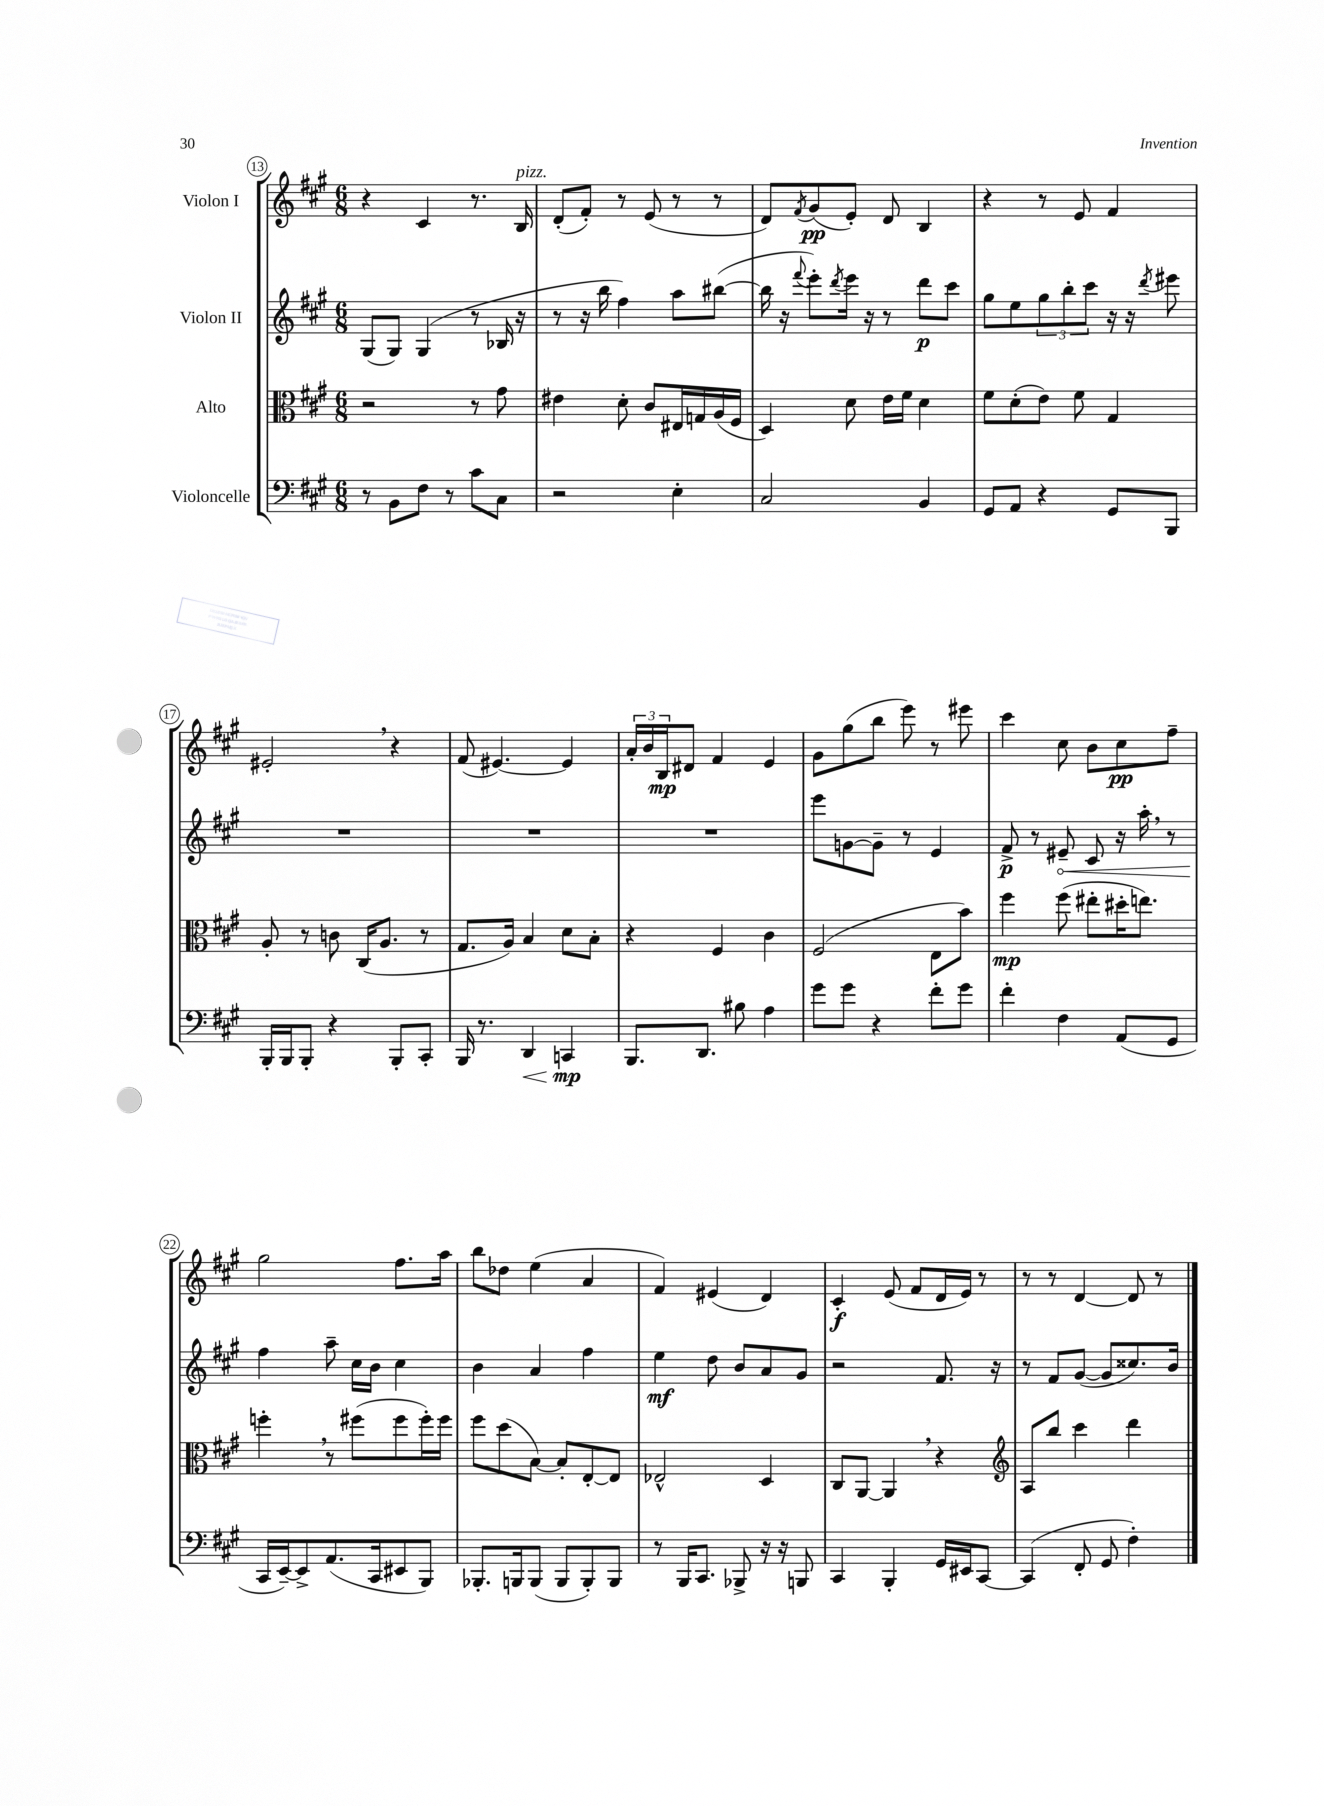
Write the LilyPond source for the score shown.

<<
\new StaffGroup <<
\new Staff = "s0" \with { instrumentName = "Violon I" } {
    \clef treble \key a \major \numericTimeSignature \time 6/8
    r4 cis'4 r8. b16^\markup { \italic "pizz." } |
    d'8-.( fis'8-.) r8 e'8( r8 r8 |
    d'8) \acciaccatura { fis'8 } gis'8\pp( e'8-.) d'8 b4 |
    r4 r8 e'8 fis'4 |
    eis'2-. \breathe r4 |
    fis'8( eis'4.~) eis'4 |
    \tuplet 3/2 { a'16-. b'16 b16\mp } dis'8 fis'4 e'4 |
    gis'8 gis''8( b''8 e'''8) r8 eis'''8 |
    cis'''4 cis''8 b'8 cis''8\pp fis''8-- |
    gis''2 fis''8. a''16 |
    b''8 des''8 e''4( a'4 |
    fis'4) eis'4( d'4) |
    cis'4-.\f e'8( fis'8 d'16 e'16) r8 |
    r8 r8 d'4~ d'8 r8 \bar "|." |
}
\new Staff = "s1" \with { instrumentName = "Violon II" } {
    \clef treble \key a \major \numericTimeSignature \time 6/8
    gis8( gis8) gis4( r8 bes16 r16 |
    r8 r16 b''16 fis''4) a''8 bis''8~( |
    bis''16 r16 \appoggiatura { fis'''8 } e'''8-.) \acciaccatura { d'''8 } e'''16 r16 r8 d'''8\p cis'''8 |
    gis''8 e''8 \tuplet 3/2 { gis''8 b''8-. cis'''8 } r16 r16 \acciaccatura { d'''8 } eis'''8 |
    R2. |
    R2. |
    R2. |
    e'''8 g'8~ g'8-- r8 e'4 |
    fis'8->\p r8 \once \override Hairpin.circled-tip = ##t eis'8--\< cis'8 r16 a''16-. \breathe r8 |
    fis''4\! a''8-- cis''16 b'16 cis''4 |
    b'4 a'4 fis''4 |
    e''4\mf d''8 b'8 a'8 gis'8 |
    r2 fis'8. r16 |
    r8 fis'8 gis'8~( gis'8 cisis''8.) b'16 \bar "|." |
}
\new Staff = "s2" \with { instrumentName = "Alto" } {
    \clef alto \key a \major \numericTimeSignature \time 6/8
    r2 r8 gis'8 |
    eis'4 d'8-. cis'8 eis16 g16 a16( fis16 |
    d4) d'8 e'16 fis'16 d'4 |
    fis'8 d'8-.( e'8) fis'8 gis4 |
    a8-. r8 c'8 cis16( a8. r8 |
    gis8. a16) b4 d'8 b8-. |
    r4 fis4 cis'4 |
    fis2( e8 b'8) |
    fis''4\mp fis''8( eis''8-. dis''16-. e''8.) |
    f''4-. \breathe r8 fis''8( fis''8 fis''16-.) fis''16 |
    fis''8 d''8( b8~) b8-. e8~-. e8 |
    ees2-^ d4 |
    cis8 a,8~ a,4 \breathe r4 |
    \clef treble a8 b''8 cis'''4 d'''4 \bar "|." |
}
\new Staff = "s3" \with { instrumentName = "Violoncelle" } {
    \clef bass \key a \major \numericTimeSignature \time 6/8
    r8 b,8 fis8 r8 cis'8 cis8 |
    r2 e4-. |
    cis2 b,4 |
    gis,8 a,8 r4 gis,8 b,,8 |
    b,,16-. b,,16 b,,8-. r4 b,,8-. cis,8-. |
    b,,16 r8. d,4\< c,4\mp\! |
    b,,8. d,8. bis8 a4 |
    gis'8 gis'8 r4 fis'8-. gis'8 |
    fis'4-. fis4 a,8( gis,8 |
    cis,16 e,16~--) e,8-> a,8.( cis,16 eis,8 b,,8) |
    bes,,8.-. b,,16 b,,8( b,,8 b,,8-.) b,,8 |
    r8 b,,16 cis,8. bes,,8-> r16 r16 b,,8 |
    cis,4 b,,4-. gis,16 eis,16 cis,8~ |
    cis,4( fis,8-. gis,8 fis4-.) \bar "|." |
}
>>
>>
\layout { \context { \Score currentBarNumber = #13 \override BarNumber.stencil = #(make-stencil-circler 0.1 0.3 ly:text-interface::print) } }
